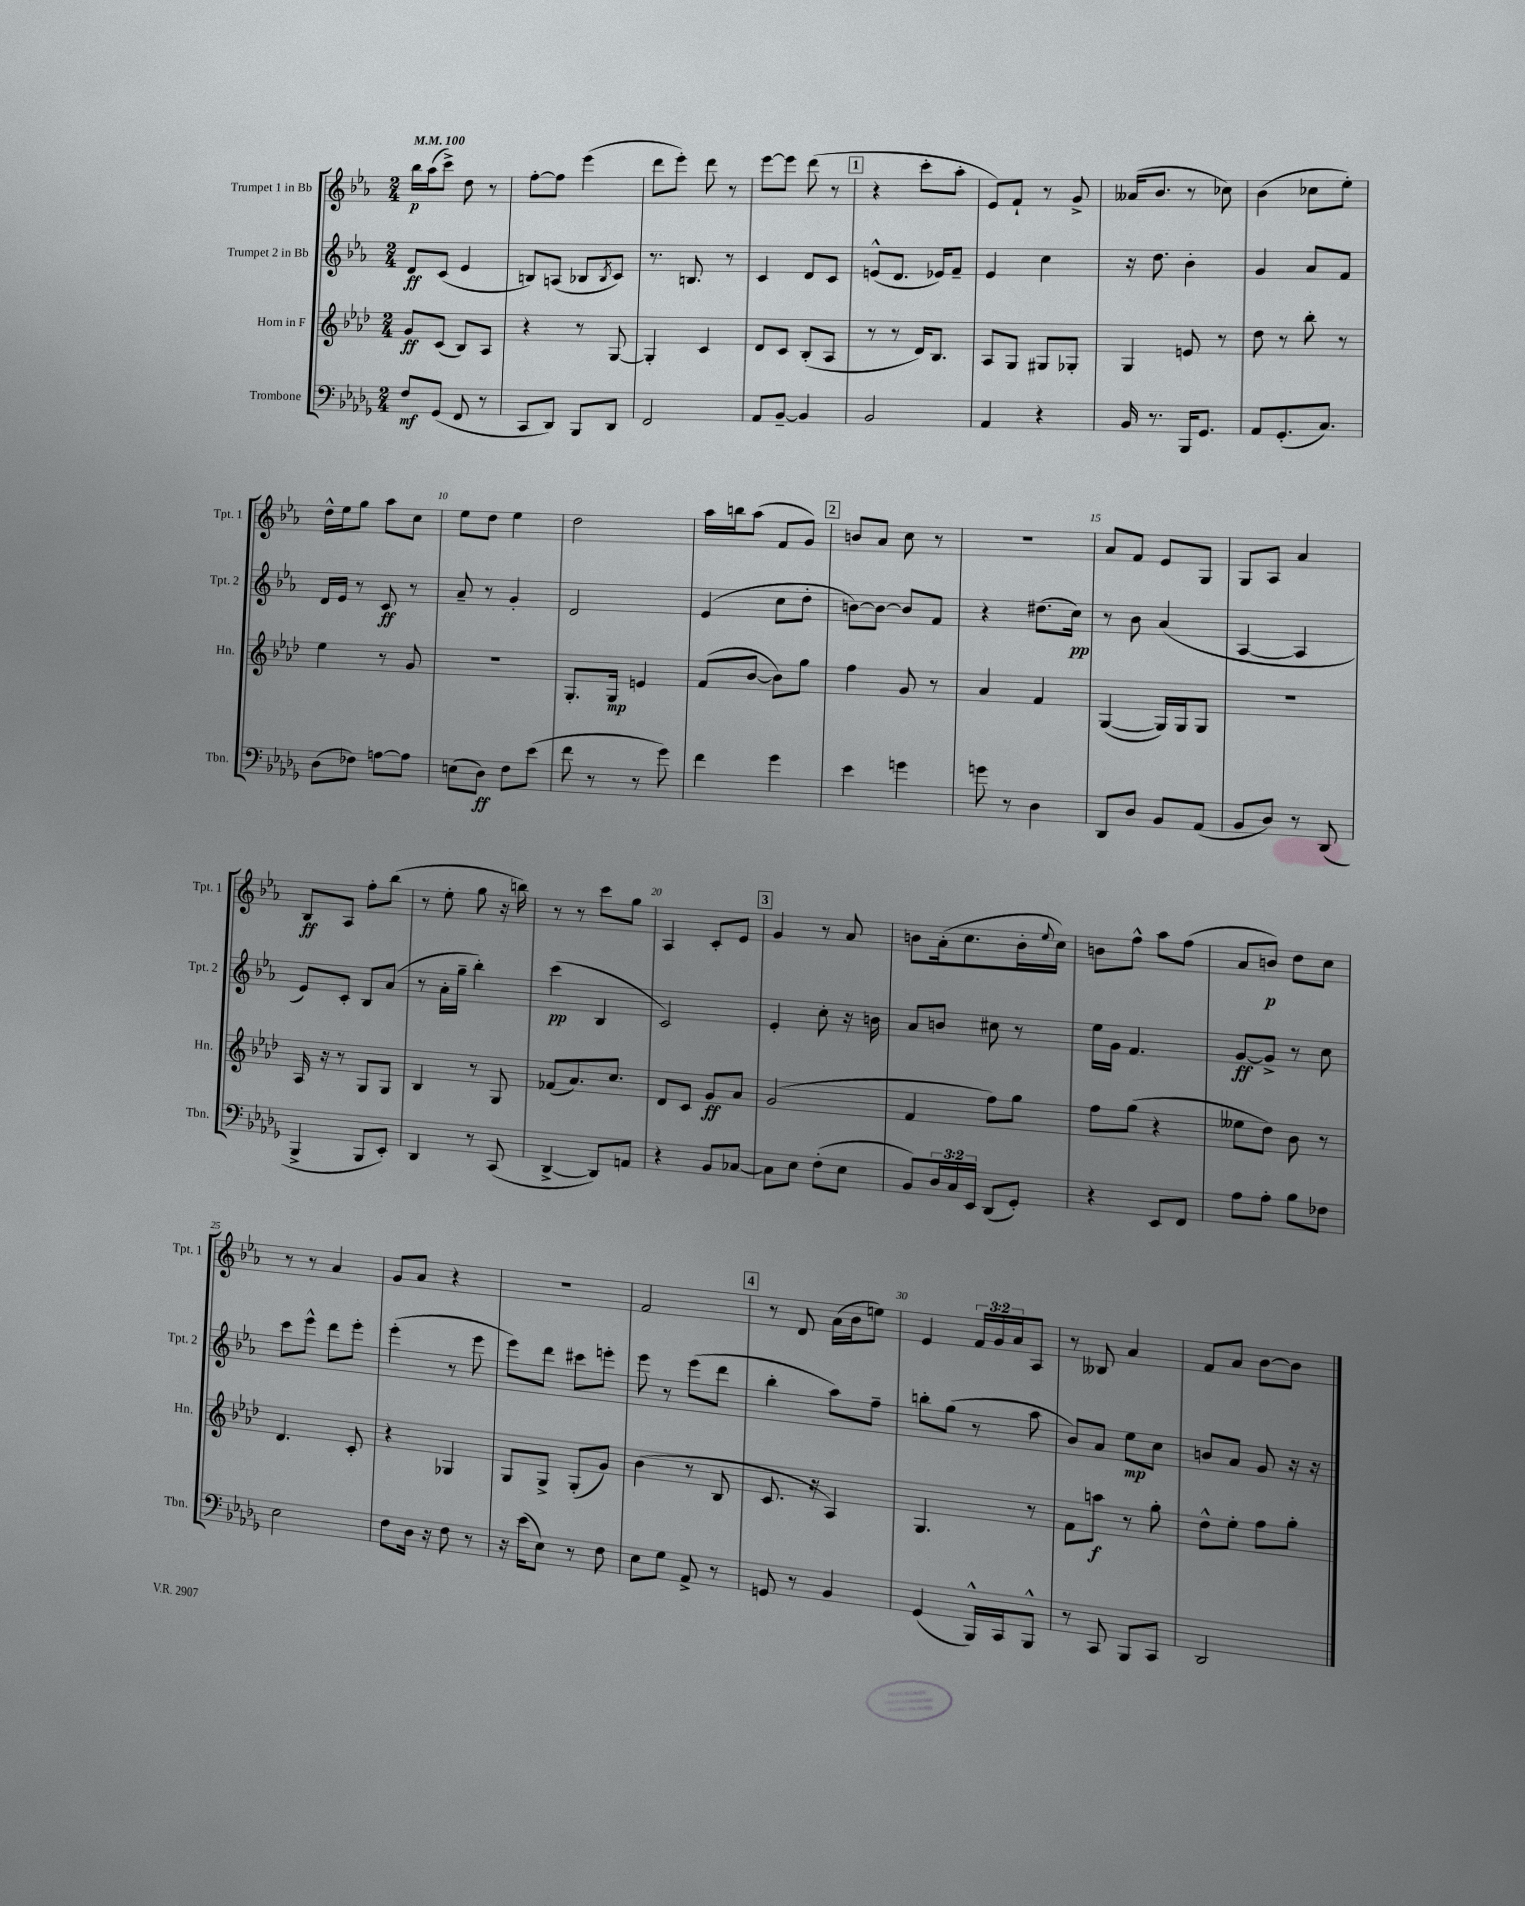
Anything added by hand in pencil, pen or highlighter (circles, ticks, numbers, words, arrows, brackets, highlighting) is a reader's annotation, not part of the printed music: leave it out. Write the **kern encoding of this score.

**kern	**kern	**kern	**kern
*staff4	*staff3	*staff2	*staff1
*clefF4	*clefG2	*clefG2	*clefG2
*k[b-e-a-d-g-]	*k[b-e-a-d-]	*k[b-e-a-]	*k[b-e-a-]
*M2/4	*M2/4	*M2/4	*M2/4
*MM100	*MM100	*MM100	*MM100
8F	8g	8d	16bb-
.	.	.	(16aa-
(8GG-	(8c	(8c	8ccc^)
8FF	8B-)	4e-	8dd
8r	8A-	.	8r
=	=	=	=
8CC	4r	8B)	[8ff'
8DD-)	.	(8A	8ff]
8BBB-	8r	8B-	(4eee-
.	.	8qB-	.
8DD-	[8G	8c)	.
=	=	=	=
2FF	4G']	8.r	8ddd
.	.	.	8eee-')
.	.	8.B	.
.	4c	.	8ddd
.	.	8r	8r
=	=	=	=
8AA-	8d-	4c	[8eee-
[8BB-~	8c	.	8eee-]
4BB-]	(8B-'	8d	(8ddd
.	8A-	8c	8r
=	=	=	=
2BB-	8r	(8e^^	4r
.	8r	8.d	.
.	16d-)	.	8ccc'
.	8.B-	16e-)	.
.	.	8f~	8aa-'
=	=	=	=
4AA-	8A-	4e-	8e-)
.	8G	.	8f`
4r	8G#	4cc	8r
.	8G-'	.	8g^
=	=	=	=
16BB-	4G	16r	(16a--
8.r	.	8.dd	8.b-
16BBB-	8e	4b-'	8r
8.GG-	.	.	.
.	8r	.	8cc-)
=	=	=	=
8AA-	8dd-	4g	(4b-
(8.GG-'	8r	.	.
.	8bb-'	8a-	8cc-
8.C)	.	.	.
.	8r	8f	8ee-')
=	=	=	=
(8D-	4ee-	16d	16dd^^
.	.	16e-	16ee-
8F-)	.	8r	8gg
[8A	8r	8c	8aa-
8A]	8g	8r	8cc
=	=	=	=
(8E	2r	8a-~	8ee-
8D-)	.	8r	8dd
8F	.	4g'	4ee-
(8e-	.	.	.
=	=	=	=
8f	8.G'	2d	2dd
8r	.	.	.
.	16G	.	.
8r	4e	.	.
8g-)	.	.	.
=	=	=	=
4f	(8f	(4e-	16aa-
.	.	.	16bb
.	[8b-	.	(8aa-
4g-	8b-])	8cc	8f
.	8gg	8dd'	8g)
=	=	=	=
4e-	4ff	[8b)	8b
.	.	8b_	8a-
4g	8g	8b]	8cc
.	8r	8f	8r
=	=	=	=
8g	4a-	4r	2r
8r	.	.	.
4D-	4f	(8.dd#	.
.	.	16cc)	.
=	=	=	=
8DD-	([4G	8r	8a-
8D-	.	8b-	8f
8BB-	16G])	(4a-	8e-
.	16G	.	.
(8AA-	8G	.	8G
=	=	=	=
8BB-	2r	[4A-	8G
8D-)	.	.	8A-
8r	.	4A-]	4a-
(8DD-	.	.	.
=	=	=	=
4BBB-^	16A-	8e-)	8B-
.	16r	.	.
.	8r	8c'	8A-
8BBB-	8G	8B-	8ff'
8EE-')	8G	(8a-	(8bb-
=	=	=	=
4DD-	4B-	8r	8r
.	.	16a-'	8ee-'
.	.	16gg~	.
8r	8r	4bb-')	8gg
(8CC	8G	.	16r
.	.	.	16bb)
=	=	=	=
[4DD-^	(8f-	(4ccc	8r
.	8.a-)	.	8r
8DD-])	.	4B-	8ccc
.	8.cc	.	.
8AA	.	.	8gg
=	=	=	=
4r	8d-	2c)	4A-
.	8c	.	.
8BB-	8g	.	8c'
[8C-	8a-	.	8e-
=	=	=	=
8C-]	(2g	4e-'	4g
8E-	.	.	.
(8F'	.	8cc'	8r
8E-	.	16r	8a-
.	.	16b	.
=	=	=	=
8BB-)	4f	8a-	8b
24D-	.	8b	(16a-'
24C	.	.	.
.	.	.	8.cc
24EE-	.	.	.
(8DD-	8ff)	8cc#	.
8GG-')	8gg	8r	16b'
.	.	.	8qqee-
.	.	.	16cc)
=	=	=	=
4r	8ff	16ee-	8b
.	.	16g	.
.	(8gg	4.f	8ff^^
8EE-	4r	.	8aa-
8FF	.	.	(8ff
=	=	=	=
8A-	8ee--	[8g	8a-
8A-'	8dd-)	8g^]	8b)
8B-	8b-	8r	8dd
8F-	8r	8cc	8cc
=	=	=	=
2E-	4.d-	8ccc	8r
.	.	8eee-^^	8r
.	.	8ddd	4a-
.	8c'	8eee-'	.
=	=	=	=
8F	4r	(4eee-'	8g
16D-	.	.	8a-
16r	.	.	.
8F	4G-	8r	4r
8r	.	8eee-	.
=	=	=	=
16r	8G	8eee-)	2r
(16e-	.	.	.
8E-)	8G^	8ddd	.
8r	(8G'	8ccc#	.
8F	8g)	8eee'	.
=	=	=	=
8E-	(4b-	8eee-	2f
8G-	.	8r	.
8AA-^	8r	(8eee-	.
8r	8B-	8ddd	.
=	=	=	=
8GG	8.c	4bb-'	8r
8r	.	.	8d
.	16r	.	.
4BB-	4A-)	8aa-)	(16a-
.	.	.	16b-
.	.	8ff~	8ee)
=	=	=	=
(4GG-	4.G	8bb'	4e-
.	.	(8gg	.
16BBB-^^)	.	8r	24f
.	.	.	24g
16CC	.	.	.
.	.	.	24a-
8BBB-^^	8r	8aa-	8A-
=	=	=	=
8r	8f	8b-)	8r
8CC	8aa	8a-	8B--
8BBB-	8r	8ee-	4a-
8CC	8gg'	8cc	.
=	=	=	=
2DD-	8dd-^^	8b	8f
.	8ee-'	8a-	8a-
.	8ff	8g	[8b-
.	8gg'	16r	8b-]
.	.	16r	.
==	==	==	==
*-	*-	*-	*-
